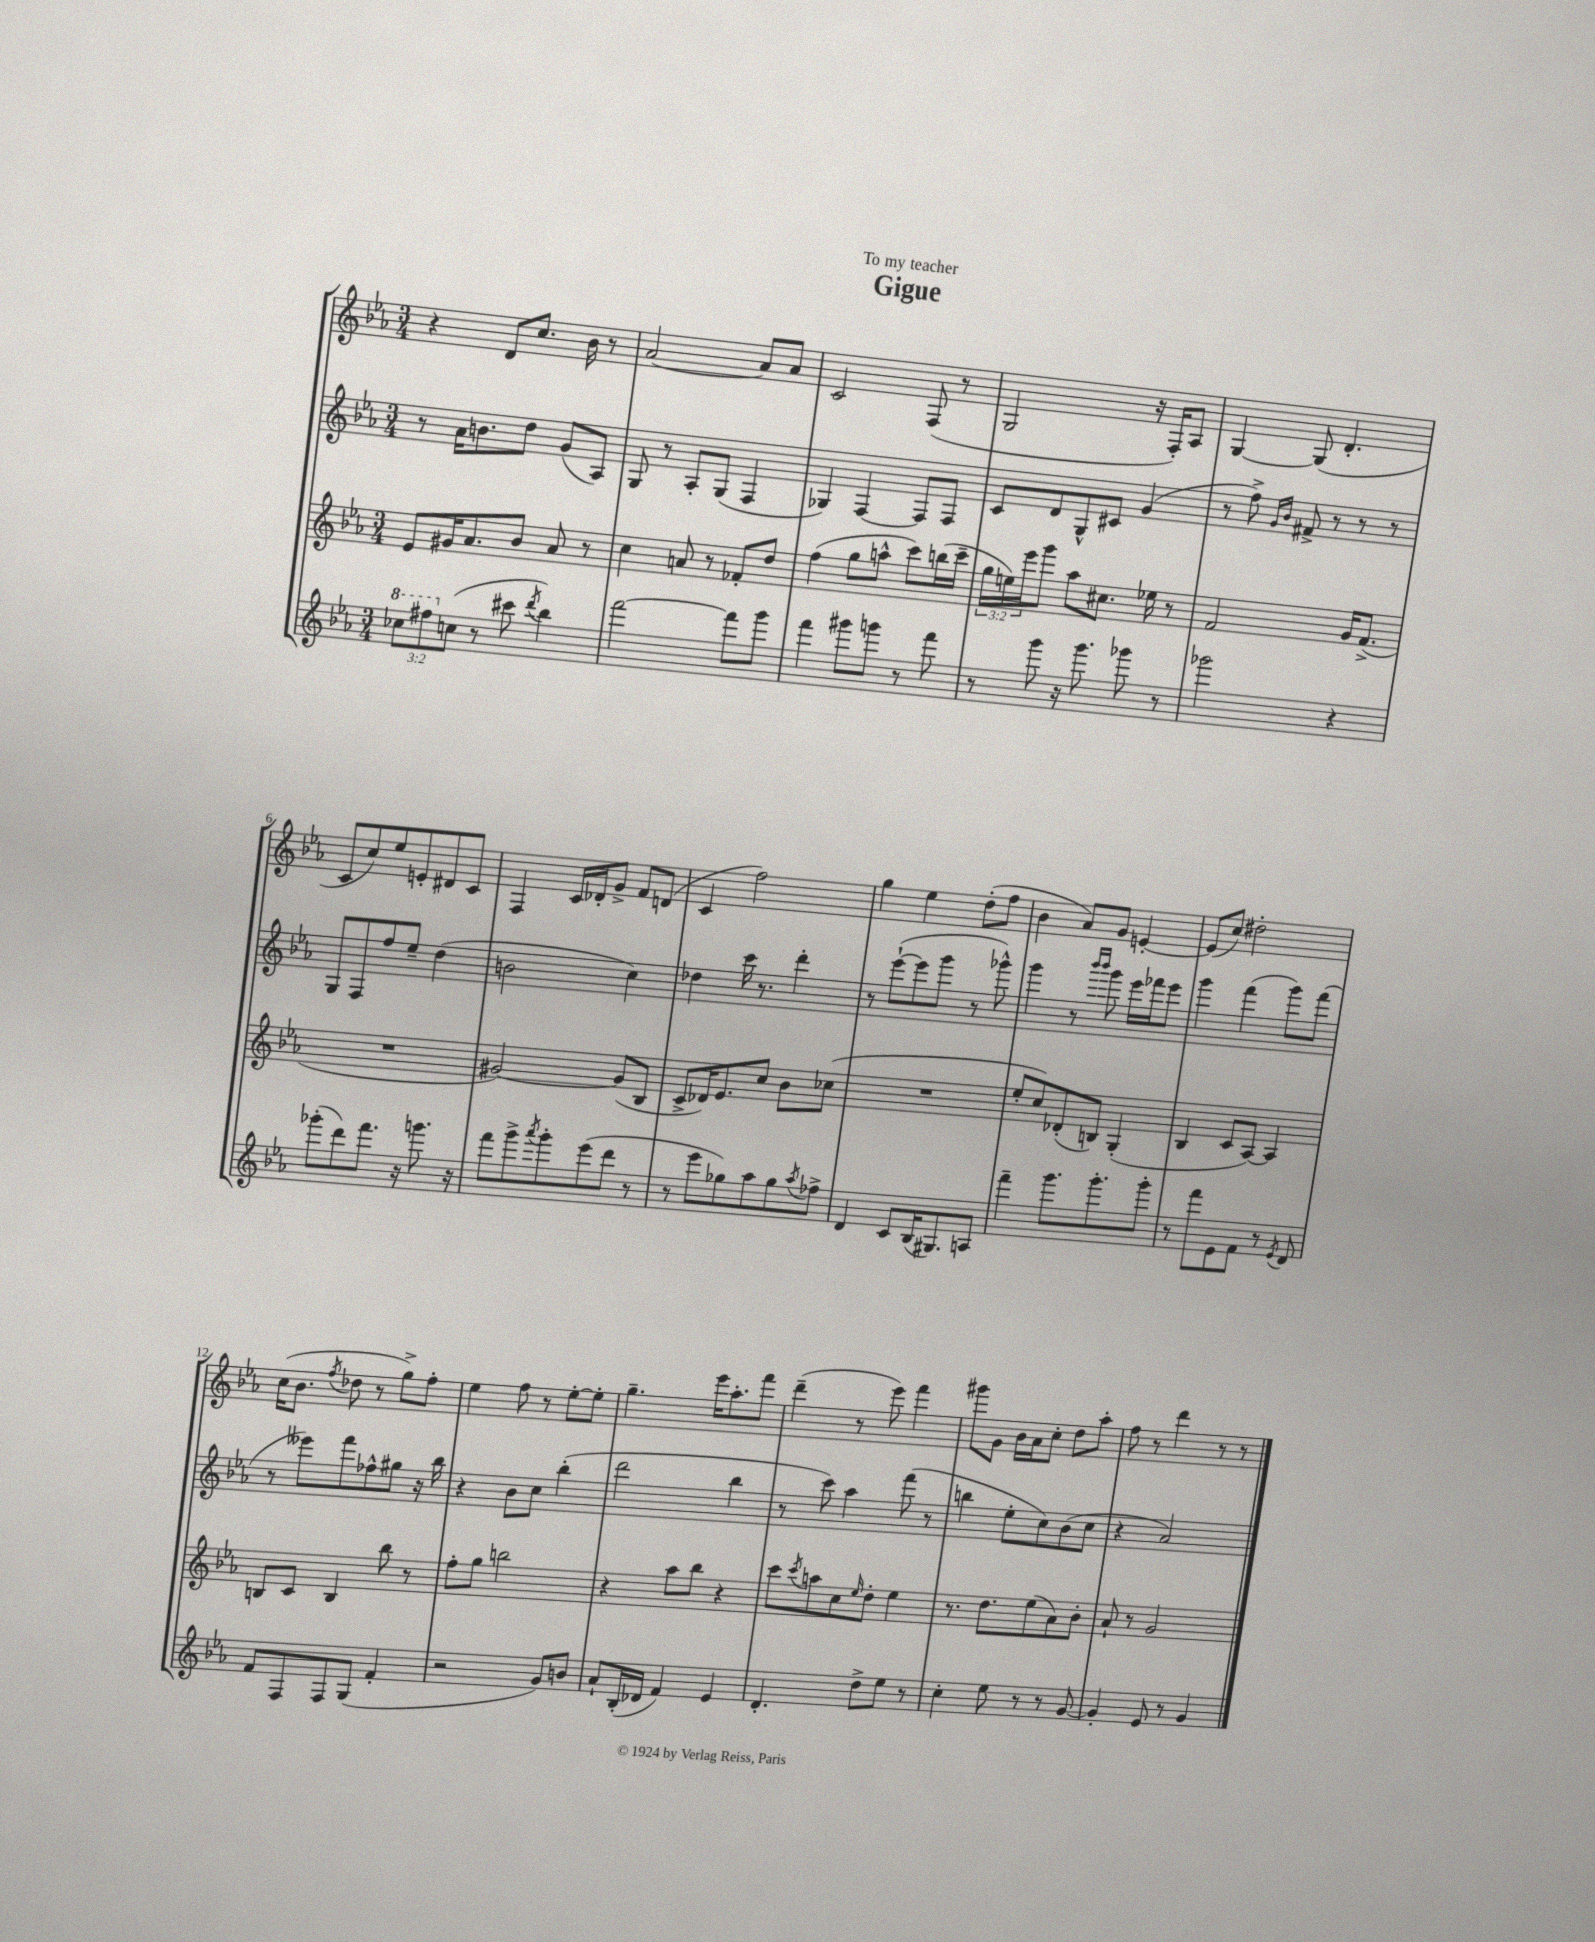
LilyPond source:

\header { title = "Gigue" dedication = "To my teacher" }
<<
\new StaffGroup <<
\new Staff = "s0" {
    \clef treble \key ees \major \numericTimeSignature \time 3/4
    r4 d'8 c''8. bes'16 r8 |
    aes'2~ aes'8 aes'8 |
    c'2 f8( r8 |
    g2 r16 f16-.) aes8 |
    g4~ g8( d'4.-. |
    c'8 c''8) ees''8 e'8-. dis'8 c'8 |
    f4 c'16 des'16-. g'8-> f'8 d'8( |
    c'4 f''2) |
    g''4 ees''4 d''8-.( f''8 |
    bes'4 aes'8) g'8 e'4~-. |
    e'8( c''8) dis''2-. |
    c''16( bes'8. \acciaccatura { f''8 } des''8 r8 g''8->) f''8-. |
    ees''4 f''8 r8 ees''8~-. ees''8-. |
    g''4.-- ees'''16 aes''8.-. f'''8 |
    d'''4--( r8 ees'''8) f'''4 |
    gis'''8 g'8 bes'16 aes'16 c''8-. d''8 aes''8-. |
    f''8 r8 d'''4 r8 r8 \bar "|." |
}
\new Staff = "s1" {
    \clef treble \key ees \major \numericTimeSignature \time 3/4
    r8 aes'16 b'8. d''8 g'8( aes8) |
    g8 r8 aes8-. g8( f4 |
    ges4) f4~ f8 f8 |
    c'8 d'8 g8-^ cis'8 g'4( |
    r8 f''8->) \grace { g'16 bes'16 } fis'8-> r8 r8 r8 |
    g8 f8 f''8 ees''8-- d''4( |
    b'2 c''4) |
    des''4 c'''16 r8. d'''4-. |
    r8 ees'''8~-!( ees'''8 g'''8 r8 ges'''8-^) |
    g'''4 r8 \grace { bes'''16 bes'''16 } g'''8 ees'''16 fes'''16 ees'''8 |
    g'''4 f'''4( g'''8) f'''8( |
    r8 eeses'''8) f'''8 fes''8-^ gis''8 r16 bes''16 |
    r4 bes'8 c''8 bes''4-.( |
    d'''2 bes''4 |
    r8 c'''8) aes''4 f'''8( r8 |
    b''4 ees''8-. c''8) bes'8( c''8 |
    r4 aes'2) \bar "|." |
}
\new Staff = "s2" {
    \clef treble \key ees \major \numericTimeSignature \time 3/4 \override Staff.TupletNumber.text = #tuplet-number::calc-fraction-text
    ees'8 gis'16 aes'8. bes'8 aes'8 r8 |
    c''4 a'8 r8 fes'8-. d''8 |
    f''4( g''8 a''8-^ c'''8) b''16( c'''16-- |
    \tuplet 3/2 { g''16 e''16) ees'''16 } g'''8 aes''8 cis''8. ees''16 r8 |
    f'2 g'16 f'8.->( |
    R2. |
    gis'2~) gis'8( bes8 |
    c'8-> des'16) ees'8. c''8 bes'8 ces''8( |
    R2. |
    ees''8-. c''8) des'8-.( b8) g4-.( |
    bes4 c'8 aes8~) aes4 |
    b8 c'8 b4 bes''8 r8 |
    f''8-. g''8 b''2 |
    r4 aes''8 bes''8 r4 |
    c'''8 \acciaccatura { c'''8 } a''8 c''8 \grace { ees''16 } d''8-. ees''4 |
    r8. d''8. ees''8( aes'8) bes'8-. |
    aes'8-! r8 g'2 \bar "|." |
}
\new Staff = "s3" {
    \clef treble \key ees \major \numericTimeSignature \time 3/4 \override Staff.TupletNumber.text = #tuplet-number::calc-fraction-text
    \tuplet 3/2 { \ottava #1 ces'''8 fis'''8 \ottava #0 c''!8( } r8 cis'''8 \acciaccatura { d'''8 } bes''4) |
    f'''2~ f'''8 g'''8 |
    f'''4 gis'''8 g'''8 r8 f'''8 |
    r8 g'''8 r16 g'''8. ges'''8 r8 |
    ges'''2 r4 |
    ges'''8-.( d'''8) f'''8. r16 g'''8. r16 |
    f'''8 g'''8-> \acciaccatura { aes'''8 } g'''8-. ees'''8( d'''8 r8 |
    r8 ees'''8 ges''8) aes''8 ges''8 \acciaccatura { aes''8 } fes''8-> |
    d'4 c'8 bes16( gis8.) a8 |
    f'''4-- g'''8. g'''8.-. g'''8-. |
    r8 f'''8 ees'8 f'8 r8 \acciaccatura { ees'8 } d'8 |
    f'8 f8 f8 g8( f'4-. |
    r2 g'8) b'8 |
    aes'8-! bes16-.( des'16 f'4) ees'4 |
    d'4.-. d''8-> ees''8 r8 |
    c''4-. ees''8 r8 r8 g'8~ |
    g'4-. ees'8 r8 g'4 \bar "|." |
}
>>
>>
